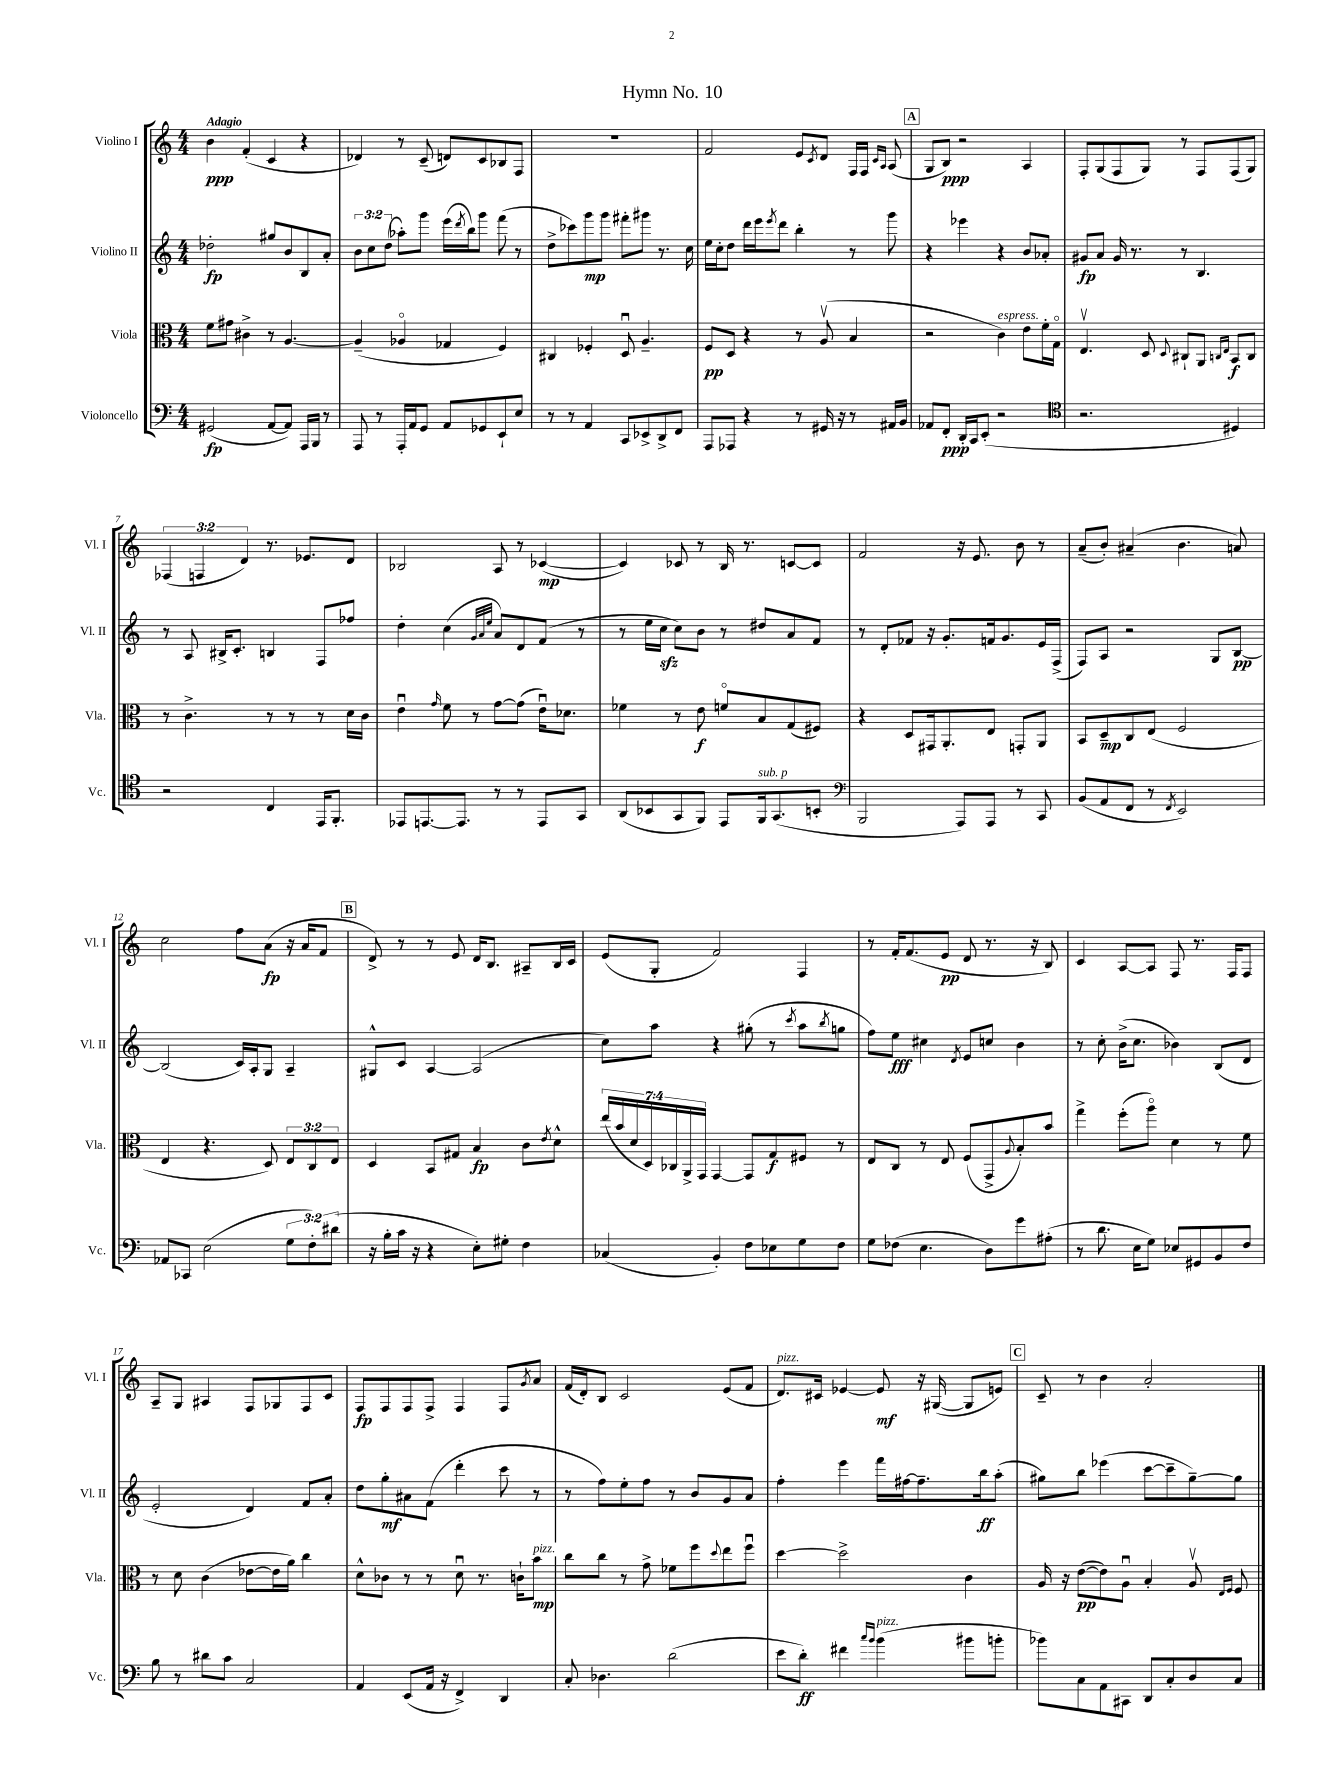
\header { title = "Hymn No. 10" }
<<
\new StaffGroup <<
\new Staff = "s0" \with { instrumentName = "Violino I" shortInstrumentName = "Vl. I" } {
    \clef treble \key c \major \numericTimeSignature \time 4/4 \override Staff.TupletNumber.text = #tuplet-number::calc-fraction-text \tempo "Adagio"
    b'4\ppp f'4-.( c'4 r4 |
    des'4) r8 c'8--( d'8) c'8 bes8 f8 |
    R1 |
    f'2 e'8 \acciaccatura { c'8 } d'8 f16 f16 \grace { c'16 a16 } a8( |
    \mark \markup { \box "A" } g8 b8\ppp) r2 a4 |
    f8-. g8( f8 g8) r8 f8 f8( g8) |
    \tuplet 3/2 { fes4( f4 d'4) } r8. ees'8. d'8 |
    bes2 a8 r8 ces'4~\mp( |
    ces'4) ces'8 r8 b16 r8. c'8~ c'8 |
    f'2 r16 e'8. b'8 r8 |
    a'8--( b'8-.) ais'4--( b'4. a'8) |
    c''2 f''8 a'8\fp( r16 a'16 f'8 |
    \mark \markup { \box "B" } d'8->) r8 r8 e'8 d'16 b8. ais8-- b16 c'16 |
    e'8( g8-. f'2) f4 |
    r8 f'16-. f'8.( e'8\pp d'8 r8. r16 b8) |
    c'4 a8~ a8 f8 r8. f16 f8 |
    a8-- g8 ais4 f8 ges8 f8 c'8 |
    f8\fp f8 f8 f8-> f4 f8 \acciaccatura { g'8 } a'8 |
    f'16( d'16-.) b8 c'2 e'8( f'8 |
    d'8.^\markup { \italic "pizz." }) cis'16 ees'4~ ees'8\mf r16 gis16~( gis8 e'8) |
    \mark \markup { \box "C" } c'8-- r8 b'4 a'2-. \bar "|." |
}
\new Staff = "s1" \with { instrumentName = "Violino II" shortInstrumentName = "Vl. II" } {
    \clef treble \key c \major \numericTimeSignature \time 4/4 \override Staff.TupletNumber.text = #tuplet-number::calc-fraction-text
    des''2-.\fp gis''8 b'8 b8 a'8-. |
    \tuplet 3/2 { b'8 c''8 d''8( } aes''8-.) g'''8 e'''16( \acciaccatura { d'''8 } b''16) g'''8 f'''8( r8 |
    d''8-> ces'''8) g'''8\mp g'''8 fis'''8-. gis'''8 r8. c''16 |
    e''16 c''16-. d''8 d'''16 e'''16 \acciaccatura { e'''8 } d'''8 b''4-. r8 g'''8 |
    \mark \markup { \box "A" } r4 ees'''4 r4 b'8 aes'8-. |
    gis'8\fp a'8 gis'16 r8. r8 b4. |
    r8 a8 bis16-> c'8.-. b4 f8 fes''8 |
    d''4-. c''4( \grace { g'32 a'32 e''32 } a'8) d'8 f'8( r8 |
    r8 e''16 c''16\sfz c''8) b'8 r8 dis''8 a'8 f'8 |
    r8 d'8-. fes'8 r16 g'8.-. f'16 g'8. e'16 f16->( |
    f8) a8 r2 g8 b8~\pp |
    b2( c'16) a16-. g8 a4-- |
    \mark \markup { \box "B" } gis8-^ c'8 a4~ a2( |
    c''8) a''8 r4 gis''8-.( r8 \acciaccatura { c'''8 } a''8 \acciaccatura { b''8 } g''8 |
    f''8) e''8\fff cis''4 \acciaccatura { d'8 } e'8 c''8 b'4 |
    r8 c''8-. b'16->( c''8. bes'4) b8( d'8 |
    e'2-. d'4) f'8 a'8-. |
    d''8 g''8-.\mf ais'8 f'8( d'''4-. c'''8 r8 |
    r8 f''8) e''8-. f''8 r8 b'8 g'8 a'8 |
    f''4-. e'''4 f'''16 fis''16~ fis''8.-- b''16\ff a''8-.( |
    \mark \markup { \box "C" } gis''8) b''8 ees'''4( c'''8~ c'''8-- gis''8~--) gis''8 \bar "|." |
}
\new Staff = "s2" \with { instrumentName = "Viola" shortInstrumentName = "Vla." } {
    \clef alto \key c \major \numericTimeSignature \time 4/4 \override Staff.TupletNumber.text = #tuplet-number::calc-fraction-text
    f'8 gis'8 cis'4-> r8 a4.~ |
    a4--( aes4\flageolet ges4 f4) |
    cis4 fes4-. d8\downbow a4.-- |
    f8\pp d8 r4 r8 a8\upbow( b4 |
    \mark \markup { \box "A" } r2 c'4^\markup { \italic "espress." }) e'8 f'16-. g16\flageolet |
    e4.\upbow d8 \appoggiatura { d8 } cis8-! a,8 \grace { c16 e16 } b,8\f c8 |
    r8 c'4.-> r8 r8 r8 d'16 c'16 |
    e'4\downbow \grace { g'16 } f'8 r8 g'8~ g'8( e'16\downbow) des'8. |
    fes'4 r8 e'8\f f'8\flageolet b8 g8( fis8) |
    r4 d8 gis,16 a,8.-. e8 g,8-. a,8 |
    b,8 d8--\mp c8 e8( f2 |
    e4 r4. d8) \tuplet 3/2 { e8 c8 e8 } |
    \mark \markup { \box "B" } d4 b,8 gis8 b4\fp c'8 \acciaccatura { e'8 } d'8-^ |
    \tuplet 7/4 { e''16( b'16 d'16 d16) ces16 a,16-> g,16 } g,4~ g,8 g8\f fis8 r8 |
    e8 c8 r8 e8 f8( g,8-> \appoggiatura { a8 } b8-.) b'8 |
    g''4-> f''8-.( a''8\flageolet) d'4 r8 f'8 |
    r8 d'8 c'4( ees'8~ ees'16 a'16) c''4 |
    d'8-^ ces'8 r8 r8 d'8\downbow r8. c'16-! b'8\mp^\markup { \italic "pizz." } |
    c''8 c''8 r8 g'8-> fes'8 f''8 \appoggiatura { d''8 } e''8 f''8\downbow |
    d''4~ d''2-> c'4 |
    \mark \markup { \box "C" } a16 r16 e'8~\pp( e'8) a8\downbow b4-. a8\upbow \grace { e16 f16 } f8 \bar "|." |
}
\new Staff = "s3" \with { instrumentName = "Violoncello" shortInstrumentName = "Vc." } {
    \clef bass \key c \major \numericTimeSignature \time 4/4 \override Staff.TupletNumber.text = #tuplet-number::calc-fraction-text
    gis,2\fp( a,8~ a,8) a,,16 b,,16 r8 |
    a,,8 r8 a,,16-. a,16 g,8 a,8 ges,8 e,8-! e8 |
    r8 r8 a,4 c,8 ees,8-> d,8-> f,8 |
    a,,8 aes,,8 r4 r8 gis,16 r16 r8 ais,16 b,16 |
    \mark \markup { \box "A" } aes,8 f,8-.\ppp d,16-. c,16 e,8-.( r2 |
    \clef tenor r2. dis4) |
    r2 c4 e,16 f,8.-. |
    ees,8 e,8.~ e,8. r8 r8 e,8 g,8 |
    a,8( bes,8 g,8 f,8) e,8 f,16^\markup { \italic "sub. p" } g,8.( b,8-. |
    \clef bass b,,2 a,,8) a,,8 r8 c,8 |
    b,8( a,8 f,8 r8 \acciaccatura { f,8 } e,2) |
    aes,8 ces,8 e2( \tuplet 3/2 { g8 f8-.) dis'8( } |
    \mark \markup { \box "B" } r16 b16-. c'16 r16 r4 e8-.) gis8-. f4 |
    ces4( b,4-.) f8 ees8 g8 f8 |
    g8 fes8( e4. d8) g'8 ais8-.( |
    r8 d'8. e16 g8) ees8 gis,8 b,8 f8 |
    b8 r8 dis'8 c'8 c2 |
    a,4 e,8( a,16 r16 f,4->) d,4 |
    c8-. des4. d'2( |
    e'8 d'8-.\ff) fis'4 \grace { c''16 b'16 } b'4^\markup { \italic "pizz." }( bis'8 b'8-. |
    \mark \markup { \box "C" } bes'8) c8 a,8 cis,8 d,8 c8-. d8 c8 \bar "|." |
}
>>
>>
